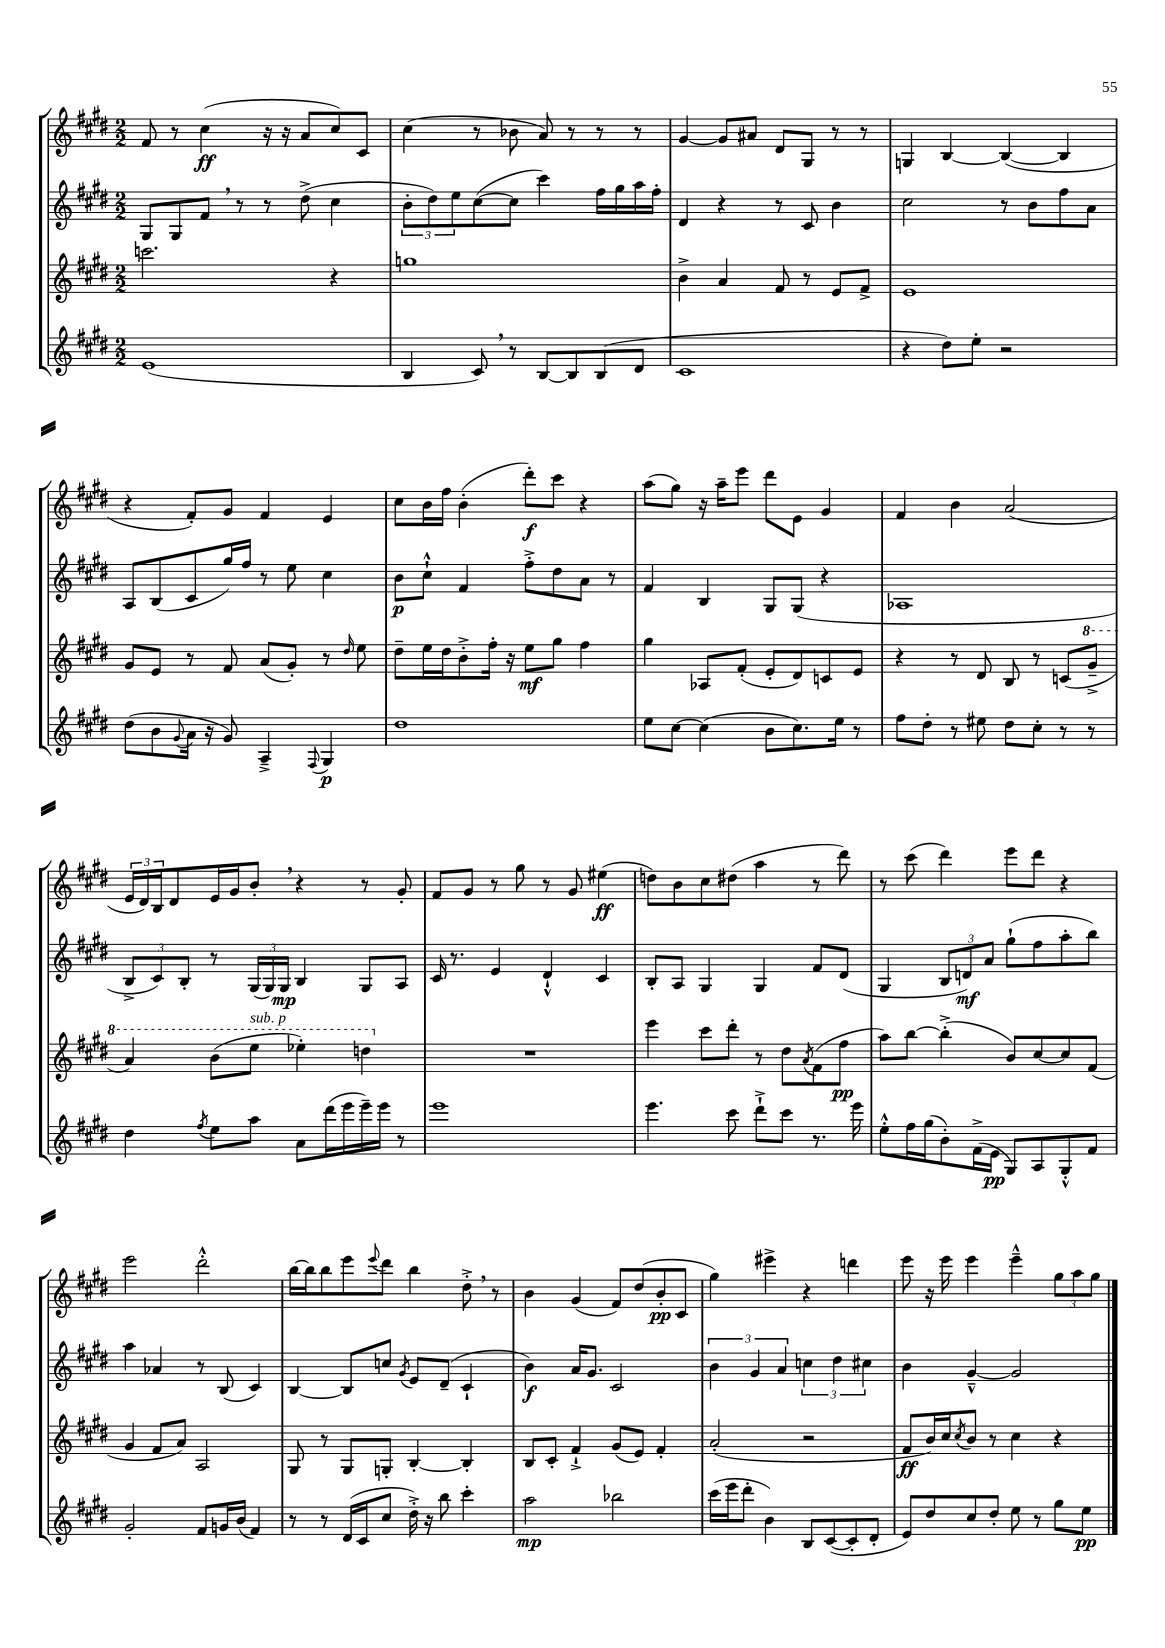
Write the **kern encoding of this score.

**kern	**kern	**kern	**kern
*staff4	*staff3	*staff2	*staff1
*clefG2	*clefG2	*clefG2	*clefG2
*k[f#c#g#d#]	*k[f#c#g#d#]	*k[f#c#g#d#]	*k[f#c#g#d#]
*M2/2	*M2/2	*M2/2	*M2/2
(1e	2.ccc	8G#	8f#
.	.	8G#	8r
.	.	8f#	(4cc#
.	.	8r	.
.	.	8r	16r
.	.	.	16r
.	.	(8dd#^	8a
.	4r	4cc#	8cc#)
.	.	.	8c#
=	=	=	=
4B	1gg	12b'	(4cc#
.	.	12dd#)	.
.	.	12ee	.
8c#)	.	([8cc#	8r
8r	.	8cc#]	8b-
[8B	.	4ccc#)	8a)
8B]	.	.	8r
(8B	.	16ff#	8r
.	.	16gg#	.
8d#	.	16aa	8r
.	.	16ff#'	.
=	=	=	=
1c#	4b^	4d#	[4g#
.	4a	4r	8g#]
.	.	.	8a#
.	8f#	8r	8d#
.	8r	8c#	8G#
.	8e	4b	8r
.	8f#^	.	8r
=	=	=	=
4r	1e	2cc#	4G
8dd#)	.	.	[4B
8ee'	.	.	.
2r	.	8r	(4B_
.	.	8b	.
.	.	8ff#	4B]
.	.	8a	.
=	=	=	=
(8dd#	8g#	8A	4r
8b	8e	(8B	.
8qqg#	.	.	.
16a	8r	8c#	8f#')
16r	.	.	.
8g#)	8f#	16gg#)	8g#
.	.	16ff#	.
4A~^	(8a	8r	4f#
.	8g#')	8ee	.
8qqF#	.	.	.
4G#	8r	4cc#	4e
.	16qqdd#	.	.
.	8ee	.	.
=	=	=	=
1dd#	8dd#~	8b	8cc#
.	16ee	8cc#`^^	16b
.	16dd#	.	16ff#
.	8b'^	4f#	(4b'
.	16ff#'	.	.
.	16r	.	.
.	8ee	8ff#'^	8ddd#')
.	8gg#	8dd#	8ccc#
.	4ff#	8a	4r
.	.	8r	.
=	=	=	=
8ee	4gg#	4f#	(8aa
[8cc#	.	.	8gg#)
(4cc#]	8A-	4B	16r
.	.	.	16aa~
.	(8f#'	.	8eee
8b	8e'	8G#	8ddd#
8.cc#)	8d#)	(8G#	8e
.	8c	4r	4g#
16ee	.	.	.
8r	8e	.	.
=	=	=	=
8ff#	4r	1A-	4f#
8dd#'	.	.	.
8r	8r	.	4b
8ee#	8d#	.	.
8dd#	8B	.	(2a
8cc#'	8r	.	.
8r	(8c	.	.
8r	8gg#~^	.	.
=	=	=	=
4dd#	4aa)	12B^	24e
.	.	.	24d#)
.	.	12c#)	24B
.	.	.	8d#
.	.	12B'	.
8qff#	.	.	.
8ee	(8bb	8r	16e
.	.	.	16g#
8aa	8eee	(24G#	8b'
.	.	24G#)	.
.	.	24G#	.
8a	4eee-')	4B	4r
(16ddd#	.	.	.
16eee	.	.	.
16eee~)	4ddd	8G#	8r
16eee	.	.	.
8r	.	8A	8g#'
=	=	=	=
1eee	1r	16c#	8f#
.	.	8.r	.
.	.	.	8g#
.	.	4e	8r
.	.	.	8gg#
.	.	4d#`^^	8r
.	.	.	8g#
.	.	4c#	(4ee#
=	=	=	=
4.eee	4eee	8B'	8dd)
.	.	8A	8b
.	8ccc#	4G#	8cc#
8ccc#	8ddd#'	.	(8dd#
8ddd#`^	8r	4G#	4aa
8ccc#	8dd#	.	.
.	8qa	.	.
8.r	(8f#	8f#	8r
.	8ff#	(8d#	8ddd#)
16eee	.	.	.
=	=	=	=
8ee'^^	8aa)	4G#	8r
16ff#	[8bb	.	(8ccc#
(16gg#	.	.	.
8b')	(4bb'^]	12B	4ddd#)
.	.	12d)	.
(16f#^	.	.	.
.	.	12a	.
16e	.	.	.
8G#)	8b)	(8gg#`	8eee
8A	[8cc#	8ff#	8ddd#
8G#'^^	8cc#]	8aa'	4r
8f#	(8f#	8bb)	.
=	=	=	=
2g#'	4g#	4aa	2eee
.	8f#	4a-	.
.	8a)	.	.
8f#	2A	8r	2ddd#'^^
16g	.	(8B	.
(16b	.	.	.
4f#)	.	4c#)	.
=	=	=	=
8r	8G#	[4B	[16bb
.	.	.	16bb]
8r	8r	.	8bb
(16d#	8G#	8B]	8eee
16c#	.	.	.
.	.	.	8qqeee
8cc#	8G'	8cc	8ddd#
.	.	8qg#	.
16dd#'^)	[4B'	8e	4bb
16r	.	.	.
8bb	.	(8d#~	.
4ccc#'	4B']	4c#`	8dd#'^
.	.	.	8r
=	=	=	=
2aa	8B	4b)	4b
.	8c#'	.	.
.	4f#`^	16a	(4g#
.	.	8.g#	.
2bb-	(8g#	2c#	8f#)
.	8e)	.	(8dd#
.	4f#'	.	8b'
.	.	.	8c#
=	=	=	=
(16ccc#	(2a'	6b	4gg#)
16eee	.	.	.
8ddd#'	.	.	.
.	.	6g#	.
4b)	.	.	4eee#^
.	.	6a	.
8B	2r	6cc	4r
([8c#	.	.	.
.	.	6dd#	.
8c#']	.	.	4ddd
.	.	6cc#	.
8d#'	.	.	.
=	=	=	=
8e)	8f#	4b	8eee
8dd#	16b)	.	16r
.	16cc#	.	16eee
.	8qcc#	.	.
8cc#	8b	[4g#~^^	4eee
8dd#'	8r	.	.
8ee	4cc#	2g#]	4eee~^^
8r	.	.	.
8gg#	4r	.	12gg#
.	.	.	12aa
8ee	.	.	.
.	.	.	12gg#
==	==	==	==
*-	*-	*-	*-
